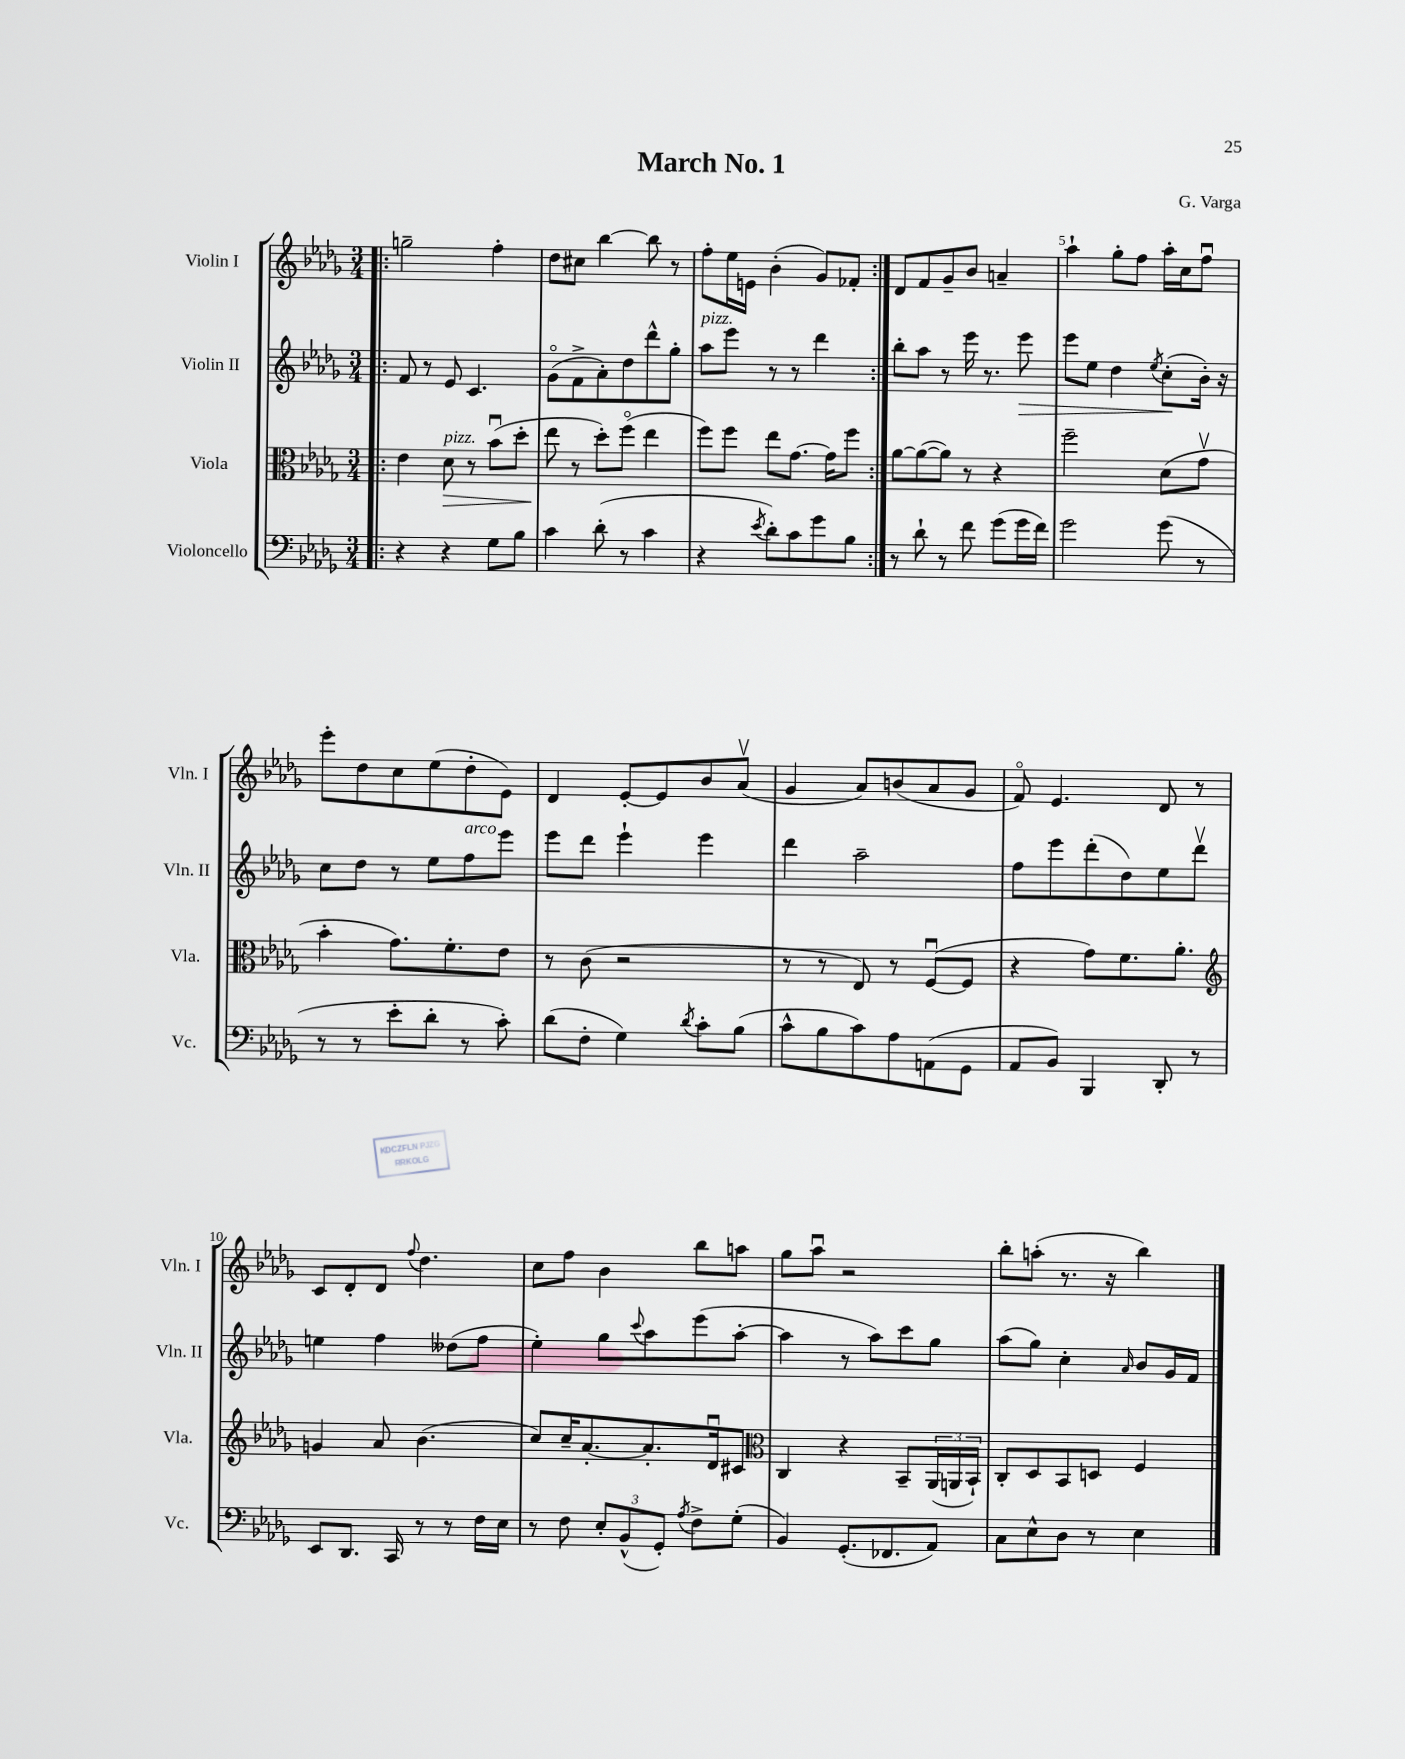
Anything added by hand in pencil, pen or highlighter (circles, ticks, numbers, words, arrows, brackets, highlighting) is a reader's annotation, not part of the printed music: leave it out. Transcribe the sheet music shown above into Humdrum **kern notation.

**kern	**kern	**kern	**kern
*staff4	*staff3	*staff2	*staff1
*clefF4	*clefC3	*clefG2	*clefG2
*k[b-e-a-d-g-]	*k[b-e-a-d-g-]	*k[b-e-a-d-g-]	*k[b-e-a-d-g-]
*M3/4	*M3/4	*M3/4	*M3/4
=!|:	=!|:	=!|:	=!|:
4r	4e-	8f	2gg~
.	.	8r	.
4r	8d-	8e-	.
.	8r	4.c	.
8G-	(8b-u	.	4ff'
8B-	8dd-'	.	.
=	=	=	=
4c	8ee-	(8g-o	8dd-
.	8r	8f^	8cc#
(8d-'	8dd-')	8a-')	[4bb-
8r	(8ffo	8dd-	.
4c	4ee-	8ddd-^^	8bb-]
.	.	8gg-'	8r
=	=	=	=
4r	8ff)	8aa-	8ff'
.	8ff	8eee-	16ee-
.	.	.	16e
8qe-	.	.	.
8d-')	8ee-	8r	(4b-'
8c	[8.g-	8r	.
8g-	.	4ddd-	8g-)
.	16g-]	.	.
8B-	8ff	.	8f-'
=:|!	=:|!	=:|!	=:|!
8r	[8a-	8bb-'	8d-
8d-`	(8a-_	8aa-	8f
8r	8a-])	8r	8g-~
8f	8r	16eee-	8b-
.	.	8.r	.
(8g-	4r	.	4a~
16g-	.	8eee-	.
16f)	.	.	.
=	=	=	=
2g-	2ff~	8eee-	4aa-`
.	.	8ee-	.
.	.	4dd-	8gg-'
.	.	.	8ff
.	.	8qee-	.
(8g-	(8d-	(8cc'	16aa-'
.	.	.	16cc
8r	8g-v	16b-')	8ffu
.	.	16r	.
=	=	=	=
8r	4b-'	8cc	8eee-'
8r	.	8dd-	8dd-
8e-'	8.g-)	8r	8cc
8d-'	.	8ee-	(8ee-
.	8.f'	.	.
8r	.	8ff	8dd-'
8c')	8e-	8eee-	8e-)
=	=	=	=
(8d-	8r	8eee-	4d-
8F'	(8c	8ddd-	.
4G-)	2r	4eee-`	[8e-'
.	.	.	8e-]
8qd-	.	.	.
8c'	.	4eee-	8b-
(8B-	.	.	(8a-v
=	=	=	=
8c^^	8r	4ddd-	4g-
8B-	8r	.	.
8c)	8E-)	2aa-~	8a-)
8A-	8r	.	(8b
(8AA	([8Fu	.	8a-
8GG-	8F]	.	8g-
=	=	=	=
8AA-	4r	8ff	8fo)
8BB-)	.	8eee-	4.e-
4BBB-	8g-)	(8ddd-'	.
.	8.f	8dd-)	.
8DD-'	.	8ee-	8d-
.	8.a-'	.	.
8r	.	8ddd-v	8r
=	=	=	=
*	*clefG2	*	*
8EE-	4g	4ee	8c
8.DD-	.	.	8d-'
.	8a-	4ff	8d-
16CC	.	.	.
.	.	.	8qqff
8r	(4.b-	.	4.dd-
8r	.	(8dd--	.
16F	.	8ff	.
16E-	.	.	.
=	=	=	=
8r	8cc)	4ee-')	8cc
8F	16cc~	.	8ff
.	[8.a-'	.	.
12E-'	.	8gg-	4b-
(12BB-^^	.	.	.
.	.	8qqccc	.
.	8.a-']	8aa-	.
12GG-')	.	.	.
8qA-	.	.	.
8F^	.	(8eee-	8bb-
.	16d-u	.	.
(8G-'	8c#	[8aa-'	8aa
=	=	=	=
*	*clefC3	*	*
4BB-)	4C	4aa-]	8gg-
.	.	.	8aa-u
(8.GG-'	4r	8r	2r
.	.	8aa-)	.
8.FF-	.	.	.
.	8BB-~	8ccc	.
8AA-)	(24AA-	8gg-	.
.	24AA	.	.
.	24BB-`)	.	.
=	=	=	=
8C	8C'	(8aa-	8bb-'
8E-^^	8D-	8gg-)	(8aa'
8D-	8BB-	4cc'	8.r
8r	8D	.	.
.	.	.	16r
.	.	16qqa-	.
4E-	4F	8b-	4bb-)
.	.	16g-	.
.	.	16f	.
==	==	==	==
*-	*-	*-	*-
